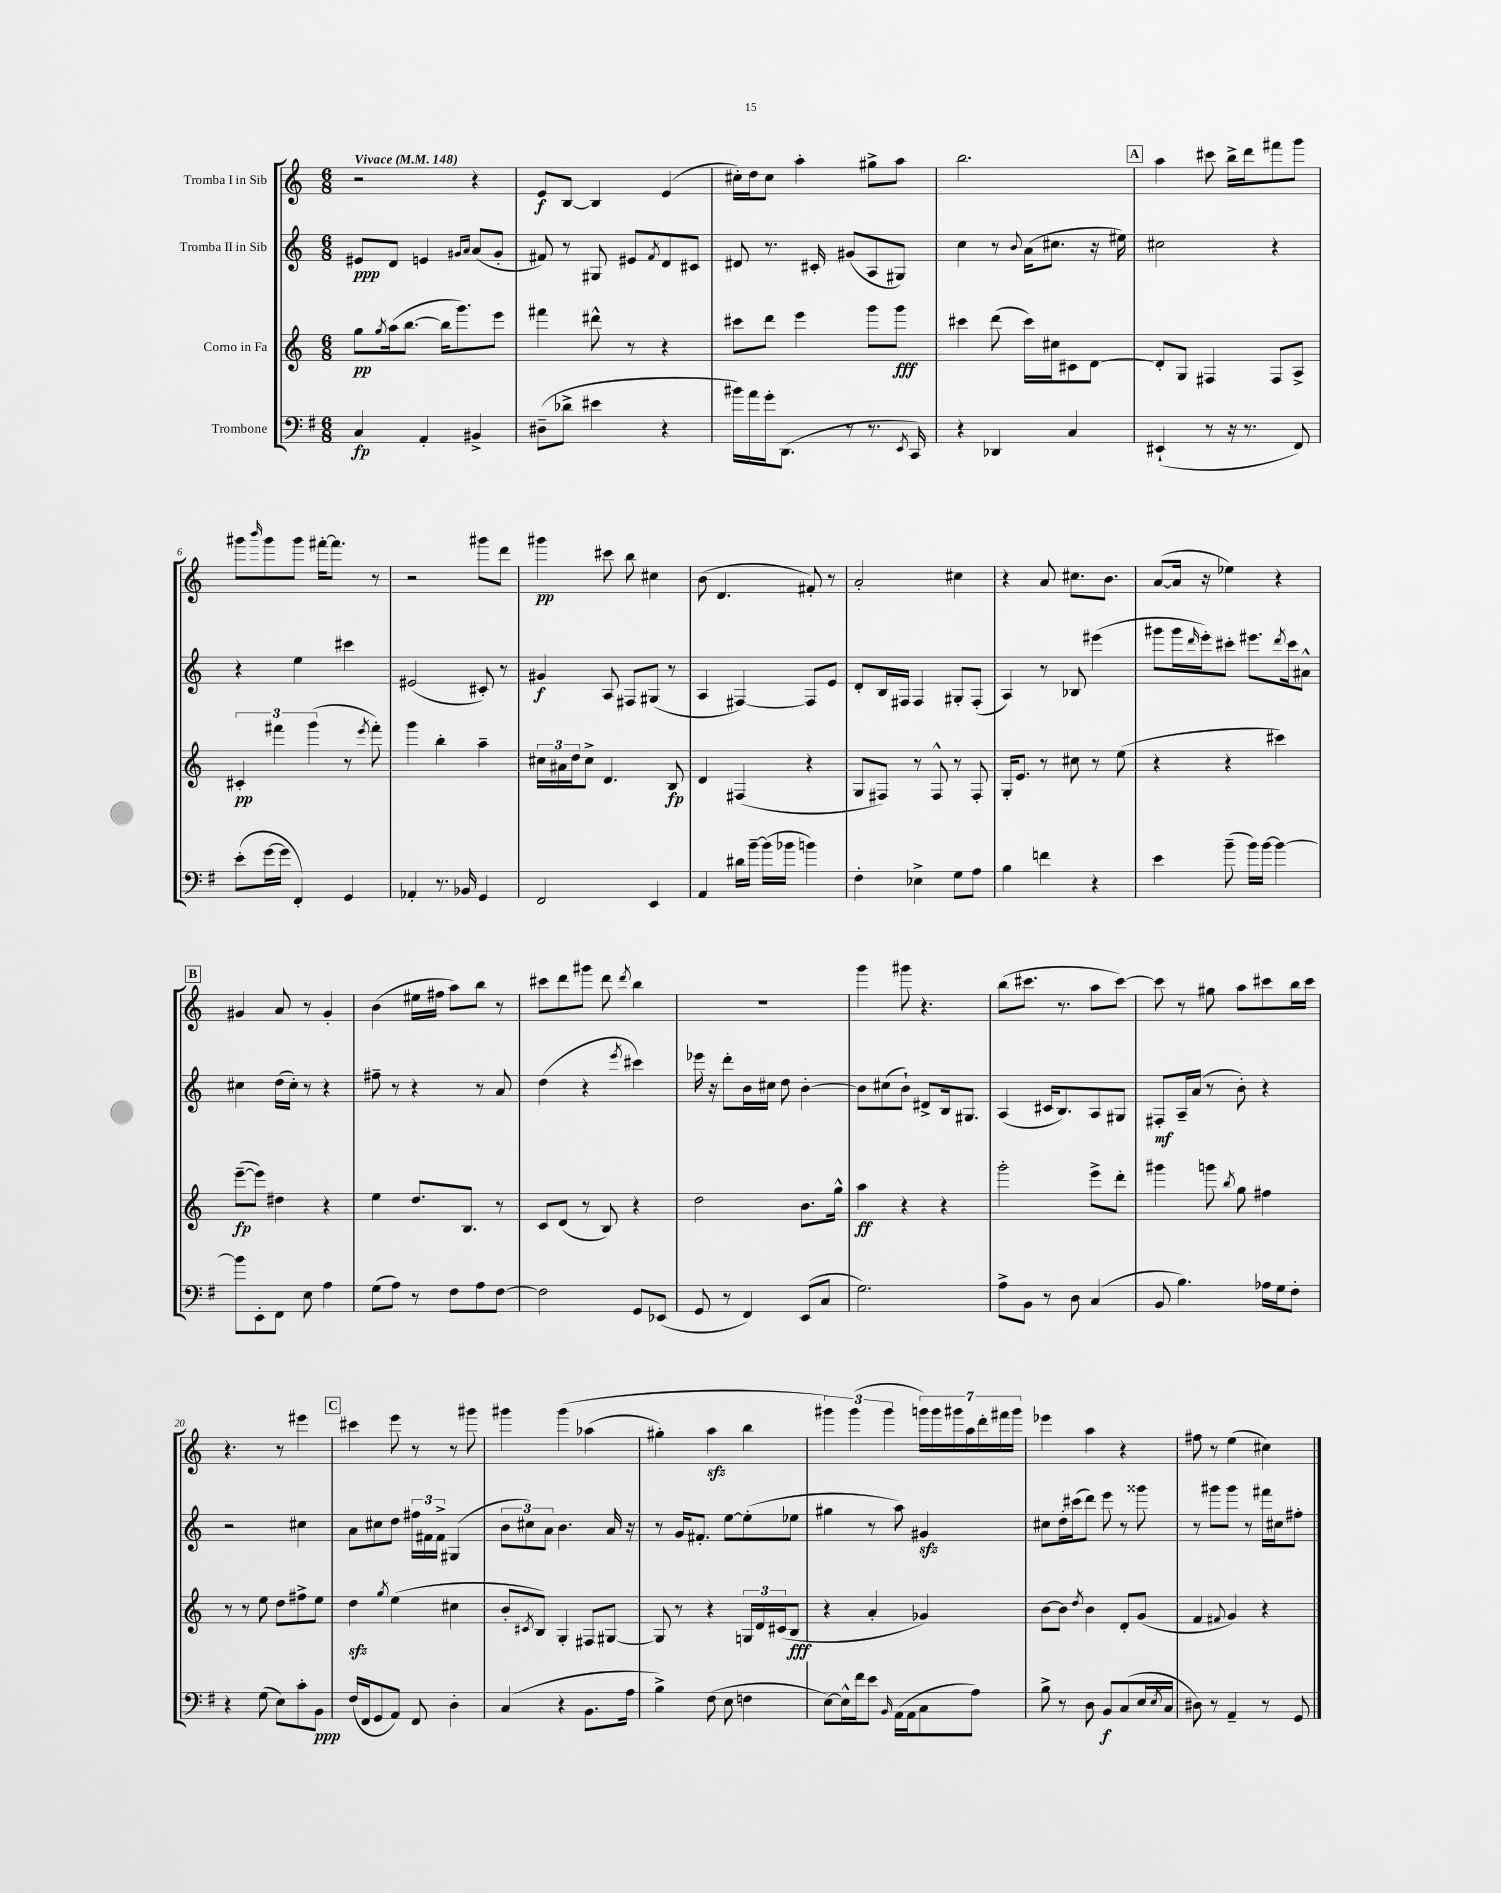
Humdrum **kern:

**kern	**kern	**kern	**kern
*staff4	*staff3	*staff2	*staff1
*clefF4	*clefG2	*clefG2	*clefG2
*k[f#]	*k[]	*k[]	*k[]
*M6/8	*M6/8	*M6/8	*M6/8
*MM148	*MM148	*MM148	*MM148
4C	8gg	8e#	2r
.	8qgg	.	.
.	(16aa	8d	.
.	[8.bb	.	.
4AA'	.	4e	.
.	16bb]	.	.
.	8.ggg)	.	.
.	.	16qqg#	.
.	.	16qqa	.
4BB#^	.	(8a	4r
.	8eee	8g#'	.
=	=	=	=
(8D#~	4fff#	8f#)	8e
8d-^	.	8r	[8B
4e#	8ddd#^^	8G#	4B]
.	8r	8e#	.
.	.	8qf#	.
4r	4r	8d	(4e
.	.	8c#	.
=	=	=	=
16b#)	8ccc#	8d#	16cc#')
16a	.	.	16dd
16g'	8ddd	8.r	8cc#
(8.DD	.	.	.
.	4eee	.	4aa'
.	.	16c#'	.
8r	.	(8g#	.
8.r	8ggg	8A	8gg#^
.	8ggg	8G#)	8aa
8qEE	.	.	.
16CC)	.	.	.
=	=	=	=
4r	4ccc#	4cc	2.bb
4DD-	(8ddd	8r	.
.	.	8qqb	.
.	16ccc#)	(16a	.
.	16cc#	8.cc#	.
4C	8c#	.	.
.	[8d	16r	.
.	.	16ee#)	.
=	=	=	=
(4EE#`	8d']	2cc#	4aa
.	8G	.	.
8r	4F#	.	8ccc#
16r	.	.	16bb^
8.r	.	.	16ddd
.	8F#	4r	8fff#
8FF#)	8A^	.	8ggg
=	=	=	=
(8e'	6c#'	4r	8ggg#
.	.	.	16qqbbb
[16g	.	.	8ggg#
.	6fff#	.	.
16g]	.	.	.
4FF#')	.	4ee	8ggg#
.	(6ggg	.	.
.	.	.	[16fff#'
.	.	.	8.fff#]
4GG	8r	4ccc#	.
.	8qeee	.	.
.	8fff#')	.	8r
=	=	=	=
4AA-'	4ggg	(2e#	2r
8.r	4bb'	.	.
16BB-	.	.	.
4GG	4aa~	8c#')	8ggg#
.	.	8r	8ddd
=	=	=	=
2FF#	24cc#	4g#	4ggg#
.	24a#	.	.
.	24dd	.	.
.	8cc#^	.	.
.	4.d	8A	8ccc#
.	.	8F#	8bb
4EE	.	(8G#	4cc#
.	8B	8r	.
=	=	=	=
4AA	4d	4A	(8b
.	.	.	4.d
16d#	(4F#	[4F#)	.
[16b~	.	.	.
(16b]	.	.	.
16b-	.	.	.
4b)	4r	8F#]	8f#')
.	.	8e	8r
=	=	=	=
4F#'	8G	8d'	2a'
.	8F#)	16B	.
.	.	16F#	.
4E-^	8r	4F#	.
.	8F#^^	.	.
8G	8r	8G#'	4cc#
8A	8F#'	(8F#'	.
=	=	=	=
4B	16G'	4A)	4r
.	8.e	.	.
4f	8r	8r	8a
.	8cc#	8B-	8.cc#
4r	8r	(4eee#	.
.	.	.	8.b
.	(8ee	.	.
=	=	=	=
4e	4r	8ggg#	([8a
.	.	16ggg#	16a]
.	.	16qqddd	.
.	.	16eee')	16r
(8b~	4r	8ccc#'	4ee-)
16b)	.	8.eee#	.
[16b	.	.	.
4b_	4ccc#)	.	4r
.	.	8qddd	.
.	.	16ccc#	.
.	.	8a#^^	.
=	=	=	=
8b]	([8eee~	4cc#	4g#
8EE'	8eee])	.	.
8FF#	4dd#	(16dd	8a
.	.	16cc#')	.
8E	.	8r	8r
4A	4r	4r	4g#'
=	=	=	=
(8G	4ee	8ff#~	(4b
8A)	.	8r	.
8r	8.dd	4r	16ee#
.	.	.	16ff#
8F#	.	.	8aa)
.	8.B	.	.
8A	.	8r	8bb
[8F#	8r	8a	8r
=	=	=	=
2F#]	8c	(4dd	8ccc#
.	(8d	.	8ddd
.	8r	4r	8ggg#
.	8B)	.	8ddd
.	.	8qeee	8qddd
8GG	4r	4ccc#)	4bb
(8EE-	.	.	.
=	=	=	=
8GG	2dd	16eee-	2.r
.	.	16r	.
8r	.	8ddd'	.
4FF#)	.	16b	.
.	.	16cc#	.
.	.	8dd	.
(8EE	8.b	[4b'	.
8C	.	.	.
.	16gg^^	.	.
=	=	=	=
2.G)	4aa	8b]	4ggg
.	.	(8cc#	.
.	4r	8b`)	8ggg#
.	.	8d#^	4.r
.	4r	16B	.
.	.	8.G#	.
=	=	=	=
8A^	2ggg'	(4A	(8bb
8BB	.	.	8.ccc#
8r	.	16c#	.
.	.	8.B)	8.r
8D	.	.	.
(4C	8eee^	8A	8aa
.	8ddd'	8G#	[8ccc#)
=	=	=	=
8BB	4ggg#	8F#'	8ccc#]
4.B)	.	16A~	8r
.	.	(16a	.
.	8ggg	8r	8gg#
.	8qbb	.	.
.	8gg	8b')	8aa
16A-	4ff#	4r	8ccc#
16G	.	.	.
8F#'	.	.	16bb
.	.	.	16ccc#
=	=	=	=
4r	8r	2r	4.r
.	8r	.	.
(8G	8ee	.	.
8E)	8dd	.	8r
8c'	8ff#^	4cc#	4eee#
8BB	8ee	.	.
=	=	=	=
(16F#	4dd	8a	4ccc#
16FF#	.	.	.
8GG	.	8cc#	.
.	8qgg	.	.
8AA)	(4ee	8dd	8eee
8FF#	.	24ff#	8r
.	.	24f#	.
.	.	24f#^	.
4D'	4cc#	(4G#	8r
.	.	.	8ggg#
=	=	=	=
(4C	8b'	12b	4ggg#
.	.	12cc#)	.
.	8qc#	.	.
.	8B)	.	.
.	.	12a	.
4r	4G'	4.b	&(4ggg#
8.BB	8F#	.	(4aa-
.	[8G#	16a	.
16A	.	16r	.
=	=	=	=
4B^)	8G#]	8r	4gg#')
.	8r	16g	.
.	.	8.f#'	.
(8F#	4r	.	4aa
8E	.	[8ee	.
4F	24G	(8ee']	4bb
.	24d	.	.
.	(24c#	.	.
.	8B	8ee-	.
=	=	=	=
[8E)	4r	4gg#	6ggg#&)
16E^^]	.	.	.
.	.	.	(6ggg#
16f#	.	.	.
8e	4a'	8r	.
.	.	.	6ggg#
16qqBB	.	.	.
(16AA	.	8aa)	.
16AA	.	.	.
8C	4g-)	4g#	28ggg)
.	.	.	28ggg
.	.	.	28ggg#
.	.	.	28aa
8A)	.	.	.
.	.	.	28ddd'
.	.	.	28fff#
.	.	.	28ggg#
=	=	=	=
8B^	[8b	8cc#	4eee-
8r	8b]	16dd'	.
.	.	(16ccc#	.
.	8qdd	.	.
8D	4b	8ddd)	4aa
8BB	.	8eee	.
(8C	8d'	8r	4r
16E	(8g	8ggg##	.
8qE	.	.	.
16C	.	.	.
=	=	=	=
8D#)	4f	8r	8ff#
8r	.	8ggg#	8r
.	8qqf#	.	.
4AA~	4g)	8ggg#	(4ee
.	.	8r	.
8r	4r	16fff#	4cc#)
.	.	16cc#	.
8GG	.	8ff#'	.
==	==	==	==
*-	*-	*-	*-
